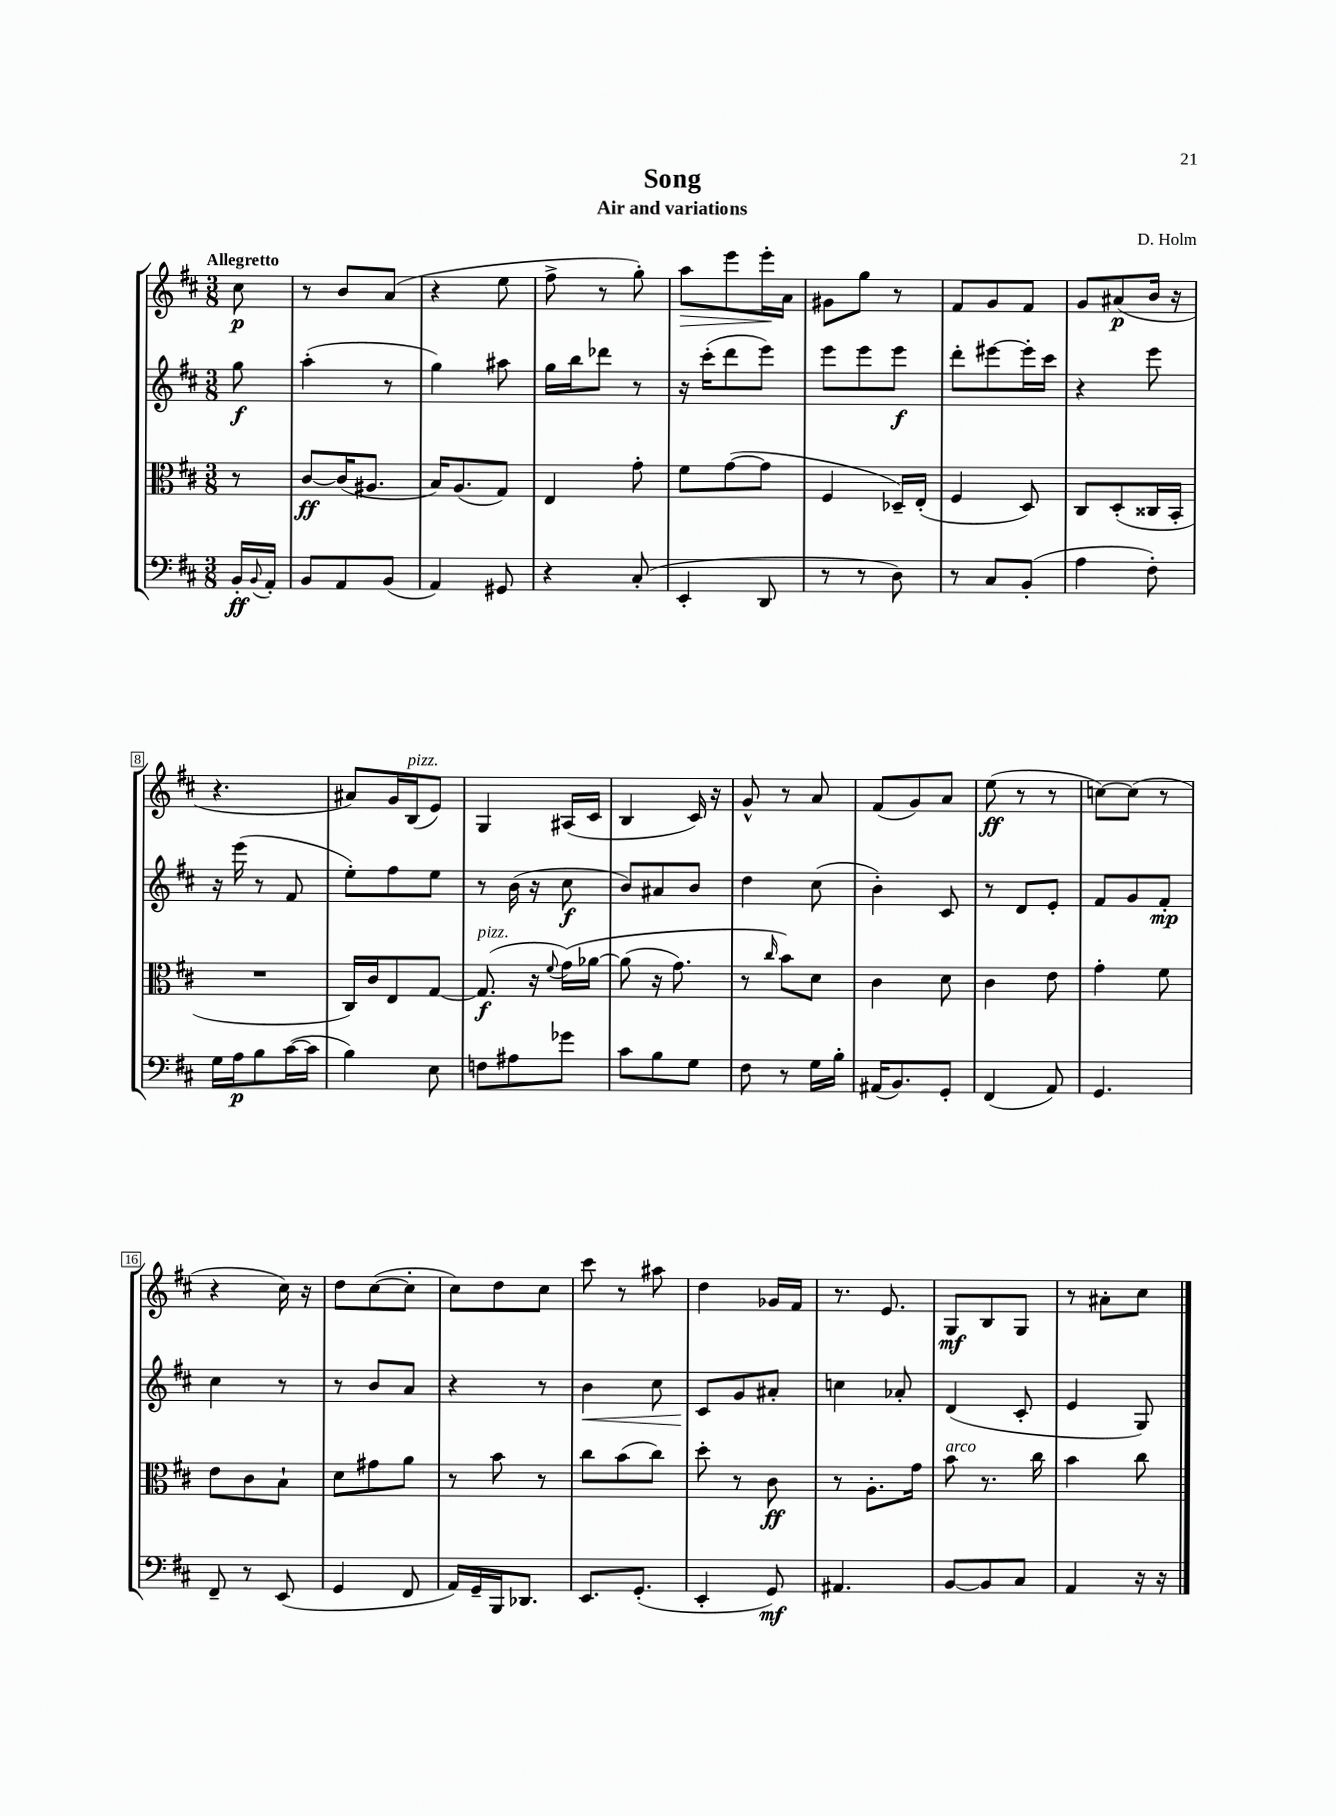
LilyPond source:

\header { title = "Song" composer = "D. Holm" subtitle = "Air and variations" }
<<
\new StaffGroup <<
\new Staff = "s0" {
    \clef treble \key d \major \numericTimeSignature \time 3/8 \partial 8 \tempo "Allegretto"
    cis''8\p |
    r8 b'8 a'8( |
    r4 e''8 |
    fis''8-> r8 g''8-.) |
    a''8\> e'''8 e'''16-.\! a'16 |
    gis'8 g''8 r8 |
    fis'8 g'8 fis'8 |
    g'8 ais'8\p( b'16 r16 |
    r4. |
    ais'8) g'16 b16^\markup { \italic "pizz." }( e'8) |
    g4 ais16( cis'16 |
    b4 cis'16) r16 |
    g'8-^ r8 a'8 |
    fis'8( g'8) a'8 |
    e''8\ff( r8 r8 |
    c''8~) c''8( r8 |
    r4 cis''16) r16 |
    d''8 cis''8~( cis''8-. |
    cis''8) d''8 cis''8 |
    cis'''8 r8 ais''8 |
    d''4 ges'16 fis'16 |
    r8. e'8. |
    g8\mf b8 g8 |
    r8 ais'8-. cis''8 \bar "|." |
}
\new Staff = "s1" {
    \clef treble \key d \major \numericTimeSignature \time 3/8 \partial 8
    g''8\f |
    a''4-.( r8 |
    g''4) ais''8 |
    g''16 b''16 des'''8 r8 |
    r16 cis'''16-.( d'''8 e'''8) |
    e'''8 e'''8 e'''8\f |
    d'''8-. eis'''8~ eis'''16-. cis'''16 |
    r4 e'''8 |
    r16 e'''16( r8 fis'8 |
    e''8-.) fis''8 e''8 |
    r8 b'16( r16 cis''8\f |
    b'8) ais'8 b'8 |
    d''4 cis''8( |
    b'4-.) cis'8 |
    r8 d'8 e'8-. |
    fis'8 g'8 fis'8-.\mp |
    cis''4 r8 |
    r8 b'8 a'8 |
    r4 r8 |
    b'4\< cis''8 |
    cis'8\! g'8 ais'8-. |
    c''4 aes'8-. |
    d'4( cis'8-. |
    e'4 g8) \bar "|." |
}
\new Staff = "s2" {
    \clef alto \key d \major \numericTimeSignature \time 3/8 \partial 8
    r8 |
    cis'8~\ff cis'16( ais8. |
    b16) a8.( g8) |
    e4 g'8-. |
    fis'8 g'8~( g'8 |
    fis4 des16--) e16-.( |
    fis4 d8) |
    cis8 d8-.( cisis16 b,16-. |
    R4. |
    cis16) cis'16 e8 g8~ |
    g8.\f^\markup { \italic "pizz." }( r16 \appoggiatura { fis'8 } g'16)\( aes'16~ |
    aes'8( r16 g'8.) |
    r8 \grace { cis''16 } b'8\) d'8 |
    cis'4 d'8 |
    cis'4 e'8 |
    g'4-. fis'8 |
    e'8 cis'8 b8-! |
    d'8 gis'8 a'8 |
    r8 b'8 r8 |
    cis''8 b'8( cis''8) |
    d''8-. r8 cis'8\ff |
    r8 a8.-. g'16 |
    b'8^\markup { \italic "arco" } r8. cis''16 |
    b'4 cis''8 \bar "|." |
}
\new Staff = "s3" {
    \clef bass \key d \major \numericTimeSignature \time 3/8 \partial 8
    b,16-.\ff \appoggiatura { b,8 } a,16-. |
    b,8 a,8 b,8( |
    a,4) gis,8 |
    r4 cis8-.( |
    e,4-. d,8 |
    r8 r8 d8) |
    r8 cis8 b,8-.( |
    a4 fis8-.) |
    g16 a16\p b8 cis'16~( cis'16 |
    b4) e8 |
    f8 ais8 ges'8 |
    cis'8 b8 g8 |
    fis8 r8 g16 b16-. |
    ais,16( b,8.) g,8-. |
    fis,4( a,8) |
    g,4. |
    fis,8-- r8 e,8( |
    g,4 fis,8 |
    a,16) g,16-- b,,16 des,8. |
    e,8. g,8.-.( |
    e,4-. g,8\mf) |
    ais,4. |
    b,8~ b,8 cis8 |
    a,4 r16 r16 \bar "|." |
}
>>
>>
\layout { \context { \Score \override BarNumber.stencil = #(make-stencil-boxer 0.1 0.3 ly:text-interface::print) } }
